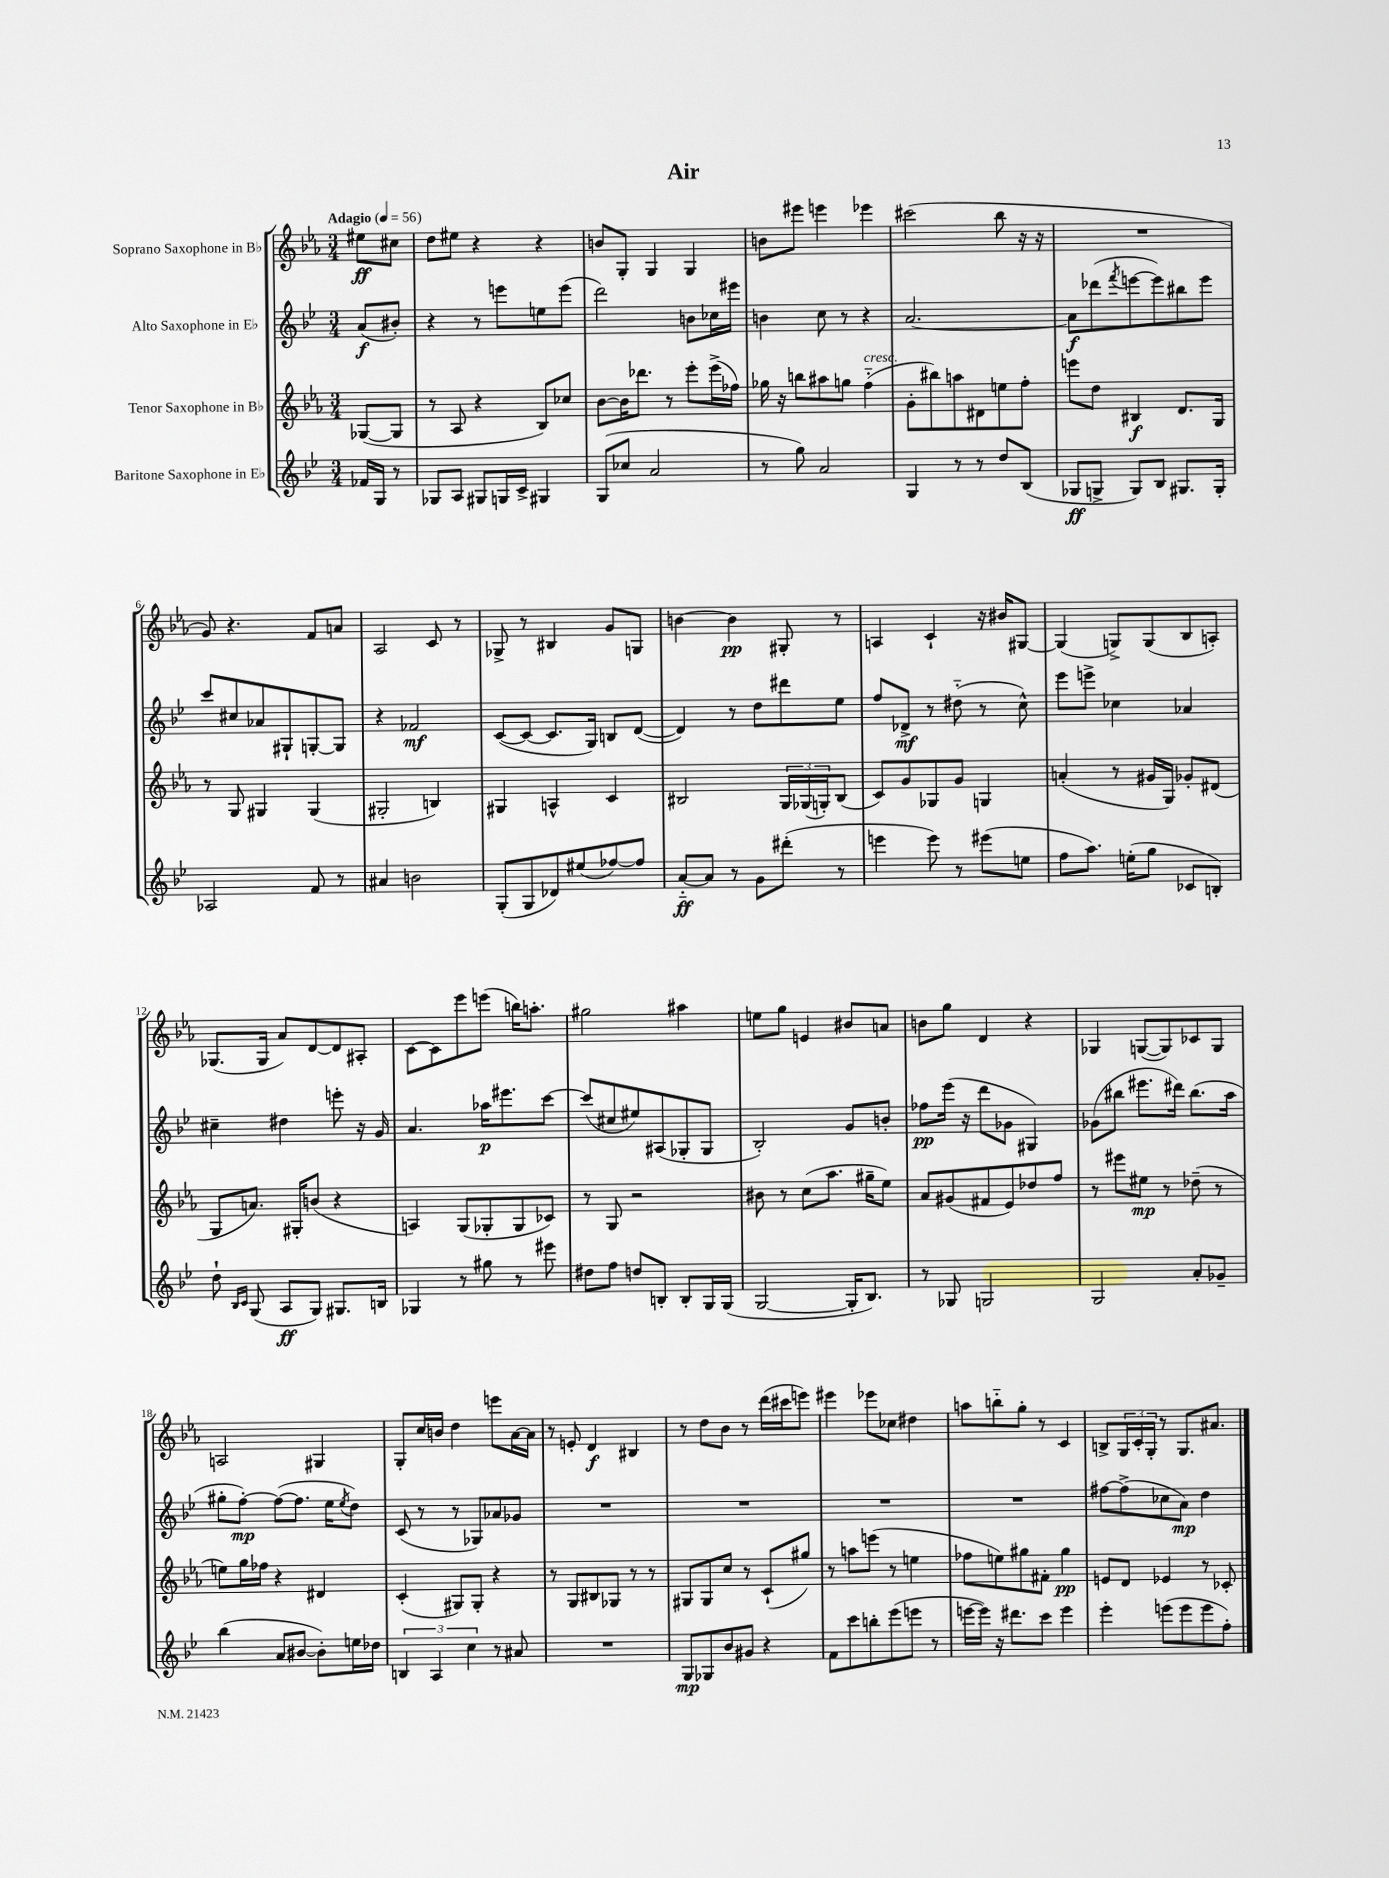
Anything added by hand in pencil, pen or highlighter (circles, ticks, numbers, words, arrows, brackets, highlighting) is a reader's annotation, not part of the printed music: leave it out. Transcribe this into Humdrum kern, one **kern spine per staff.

**kern	**kern	**kern	**kern
*staff4	*staff3	*staff2	*staff1
*clefG2	*clefG2	*clefG2	*clefG2
*k[b-e-]	*k[b-e-a-]	*k[b-e-]	*k[b-e-a-]
*M3/4	*M3/4	*M3/4	*M3/4
*MM56	*MM56	*MM56	*MM56
16f-/LL	([8G-/L	(8a/L	8ee#\L
16G/JJ	.	.	.
8r	8G-/]J	8b#'/J)	8cc#\J
=	=	=	=
8G-/L	8r	4r	8dd\L
8A/J	8A-/	.	8ee#\J
8G#/L	4r	8r	4r
16G/L	.	8eee\L	.
16c^/JJ	.	.	.
4G#/	8B-/L)	8ee\	4r
.	8cc-/J	(8eee\J	.
=	=	=	=
(8G/L	[8b-\L	2ddd\)	8b/L
8cc-/J	16b-\]K	.	8G'/J
.	8.ddd-\J	.	.
2a/	.	.	4G/
.	8r	.	.
.	8eee-'\L	8b\L	4G/
.	(16eee-^\L	16cc-\L	.
.	16ff-\JJ)	16eee#\JJ	.
=	=	=	=
8r	16gg-\	4b\	8b\L
.	16r	.	.
8gg\)	8bb\L	.	8eee#\J
2a/	8aa#\	8cc\	4eee\
.	8gg\J	8r	.
.	(4ff'~\	4r	4eee-\
=	=	=	=
4G/	8g'\L	[2.a/	(2ccc#\
.	8bb#\)	.	.
8r	8aa\	.	.
8r	8d#\	.	.
8dd/L	8ee\	.	8bb-\
(8B-/J	8ff'\J	.	16r
.	.	.	16r
=	=	=	=
8G-/L	8eee\L	8a\]L	2.r
8G^/J	8dd\J	(8ddd-\	.
.	.	8qfff/	.
8G/L)	4B#/	[8eee\	.
8B-/J	.	8eee\])	.
8.G#/L	8.d/L	8bb#\	.
.	.	8eee\J	.
16G#'/Jk	16G/Jk	.	.
=	=	=	=
2A-/	8r	8ccc/L	8g/)
.	8G/	8cc#/	4.r
.	4G#/	8a-/	.
.	.	8G#`/	.
8f/	(4G#/	[8G'/	8f/L
8r	.	8G/]J	8a/J
=	=	=	=
4a#/	2G#'/	4r	2A-/
2b\	.	2f-/	.
.	4B/)	.	8c/
.	.	.	8r
=	=	=	=
(8G'/L	4G#/	([8c/L	8G-^/
8G/	.	8c/_J	8r
8d-/)	4A^^/	8.c/]L	4B#/
(8ee#/	.	.	.
.	.	16G/Jk)	.
[8ff-/)	4c/	8B/L	8g/L
8ff-/]J	.	([8d/J	8G/J
=	=	=	=
[8a'~/L	2B#/	4d/])	[4b\
8a/]J	.	.	.
8r	.	8r	4b\]
8g\L	.	8dd\L	.
(8ddd#'\J	24G/LL	8ddd#\	8G#'/
.	(24G-/	.	.
.	24G'/J)	.	.
8r	(8B#/J	8ee-\J	8r
=	=	=	=
4eee\	8c/L)	8ff/L	4A/
.	8g/	8d-^/J	.
8eee\)	8G-/	8r	4c`/
8r	8g/J	(8dd#'~\	.
(8eee#\L	4G/	8r	16r
.	.	.	16b#/LK
8ee\J	.	8cc^^\)	[8G#/J
=	=	=	=
8ff\L	(4a'/	8eee-\L	(4G#/]
8.aa\J)	.	8eee^\J	.
.	8r	4cc-\	8G^/L)
(16ee'\LK	.	.	.
8gg\J	16g#/LL	.	(8G/
.	16G/JJ)	.	.
8c-/L	8g-'/L	4a-/	8B-/
8B'/J)	(8d#/J	.	8A'/J)
=	=	=	=
8dd`\	8G/L	4cc#~\	(8.G-/L
16qqB-/LL	.	.	.
16qqc/JJ	.	.	.
(8G/	8.a/J)	.	.
.	.	.	16G-/Jk
8A/L	.	4dd#\	8a-/L)
.	16G#'/LK	.	.
8G/J)	(8b/J	.	[8d/
8.G#/L	4r	8eee'\	8d/]
.	.	16r	8A#'/J
16B/Jk	.	16g/	.
=	=	=	=
4G-/	4A/)	4.a/	[8c\L
.	.	.	8c\]
8r	(8G/L	.	8eee-\
8gg#\	8G-'/	16aa-\LK	(8eee\J
.	.	8.eee#\	.
8r	8G-/	.	16bb\LK)
.	.	.	8.aa'\J
8eee#\	8c-/J)	[8ccc\J	.
=	=	=	=
8dd#\L	8r	(8ccc/]L	2gg#\
8ff\J	8G/	8cc#/	.
8dd/L	2r	8ee#/)	.
8B'/J	.	(8A#/	.
8B'/L	.	8G-'/	4aa#\
16G/L	.	8G-/J	.
(16G/JJ	.	.	.
=	=	=	=
[2G/	8b#\	2B-'/)	8ee\L
.	8r	.	8gg\J
.	(8cc\L	.	4e/
.	8.aa-\J	.	.
16G'/]LK	.	8g/L	8b#/L
8.B-/J)	16gg#~\LK	.	.
.	8ee-\J)	8b'/J	8a/J
=	=	=	=
8r	8a-/L	8ff-\L	8b\L
8G-/	(8g#/	(16eee-\Jk	8gg\J
.	.	16r	.
2G/	8f#/	8ddd\L	4d/
.	8e-/)	8g-\J	.
.	8dd-/	4G#/)	4r
.	8ff/J	.	.
=	=	=	=
2G/	8r	(8g-\L	4G-/
.	8eee#\L	8bb#\J	.
.	8ee#\J	8.eee#\L	([8G/L
.	8r	.	8G/])
.	.	16ddd#\Jk)	.
8a'/L	(8dd-~\	(8.bb#\L	8c-/
8g-~/J	8r	.	8G/J
.	.	16aa\Jk	.
=	=	=	=
(4bb-\	8ee\L)	8gg#'\L	2A/
.	16gg\L	[8ff'\J)	.
.	16ff-\JJ	.	.
8a/L	4r	(8ff\_L	.
[8b#/J	.	8.ff\]J	.
8b#'\]L)	4d#/	.	4G#/
.	.	16ee-\LK	.
.	.	8qee-/	.
16ee\L	.	8dd\J)	.
16dd-\JJ	.	.	.
=	=	=	=
6B/	(4c'/	(8c/	8G'/L
.	.	8r	16cc/L
6A/	.	.	.
.	.	.	16b/JJ
.	8G#/L)	8r	4dd\
6cc\	.	.	.
.	8G#'/J	8G-/L)	.
8r	4r	8a-/	8eee\L
8a#/	.	8g-/J	[16a-\L
.	.	.	16a-\]JJ
=	=	=	=
2.r	8r	2.r	8r
.	8G/L	.	8e'/
.	8B#/	.	4d/
.	8G-/J	.	.
.	8r	.	4B#/
.	8r	.	.
=	=	=	=
8G/L	8G#/L	2.r	8r
8G-/	8G#/	.	8dd\L
8b-/	8cc/J	.	8b-\J
8g#/J	8r	.	8r
4r	(8c`/L	.	(16ddd\LL
.	.	.	16ccc#\J
.	8gg#/J)	.	8eee\J)
=	=	=	=
8f\L	8r	2.r	4eee#\
8ccc\	8aa\L	.	.
8bb'\	(8eee\J	.	8eee-\L
(8eee-\	8r	.	8cc-\J
8eee\J	4ee\	.	4dd#\
8r	.	.	.
=	=	=	=
[16eee\LL	8ff-\L	2.r	8aa\L
16eee\]JJ)	.	.	.
16r	8ee\)	.	8bb'~\
8.ddd#\L	.	.	.
.	8gg#\	.	8gg'\J
8ccc\J	8f#'\J	.	8r
4eee\	4gg#\	.	4c/
=	=	=	=
4eee-'\	8e/L	[8ff#\L	8B^/L
.	8d/J	(8ff#^\]	24G/L
.	.	.	24c'/
.	.	.	24G'/JJ
(8eee\L	4e-/	8cc-\	8r
8eee\	.	8a\J)	8.G/L
8eee\	8r	4dd\	.
.	.	.	8.a#/J
8ff'\J)	8c-'/	.	.
==	==	==	==
*-	*-	*-	*-
